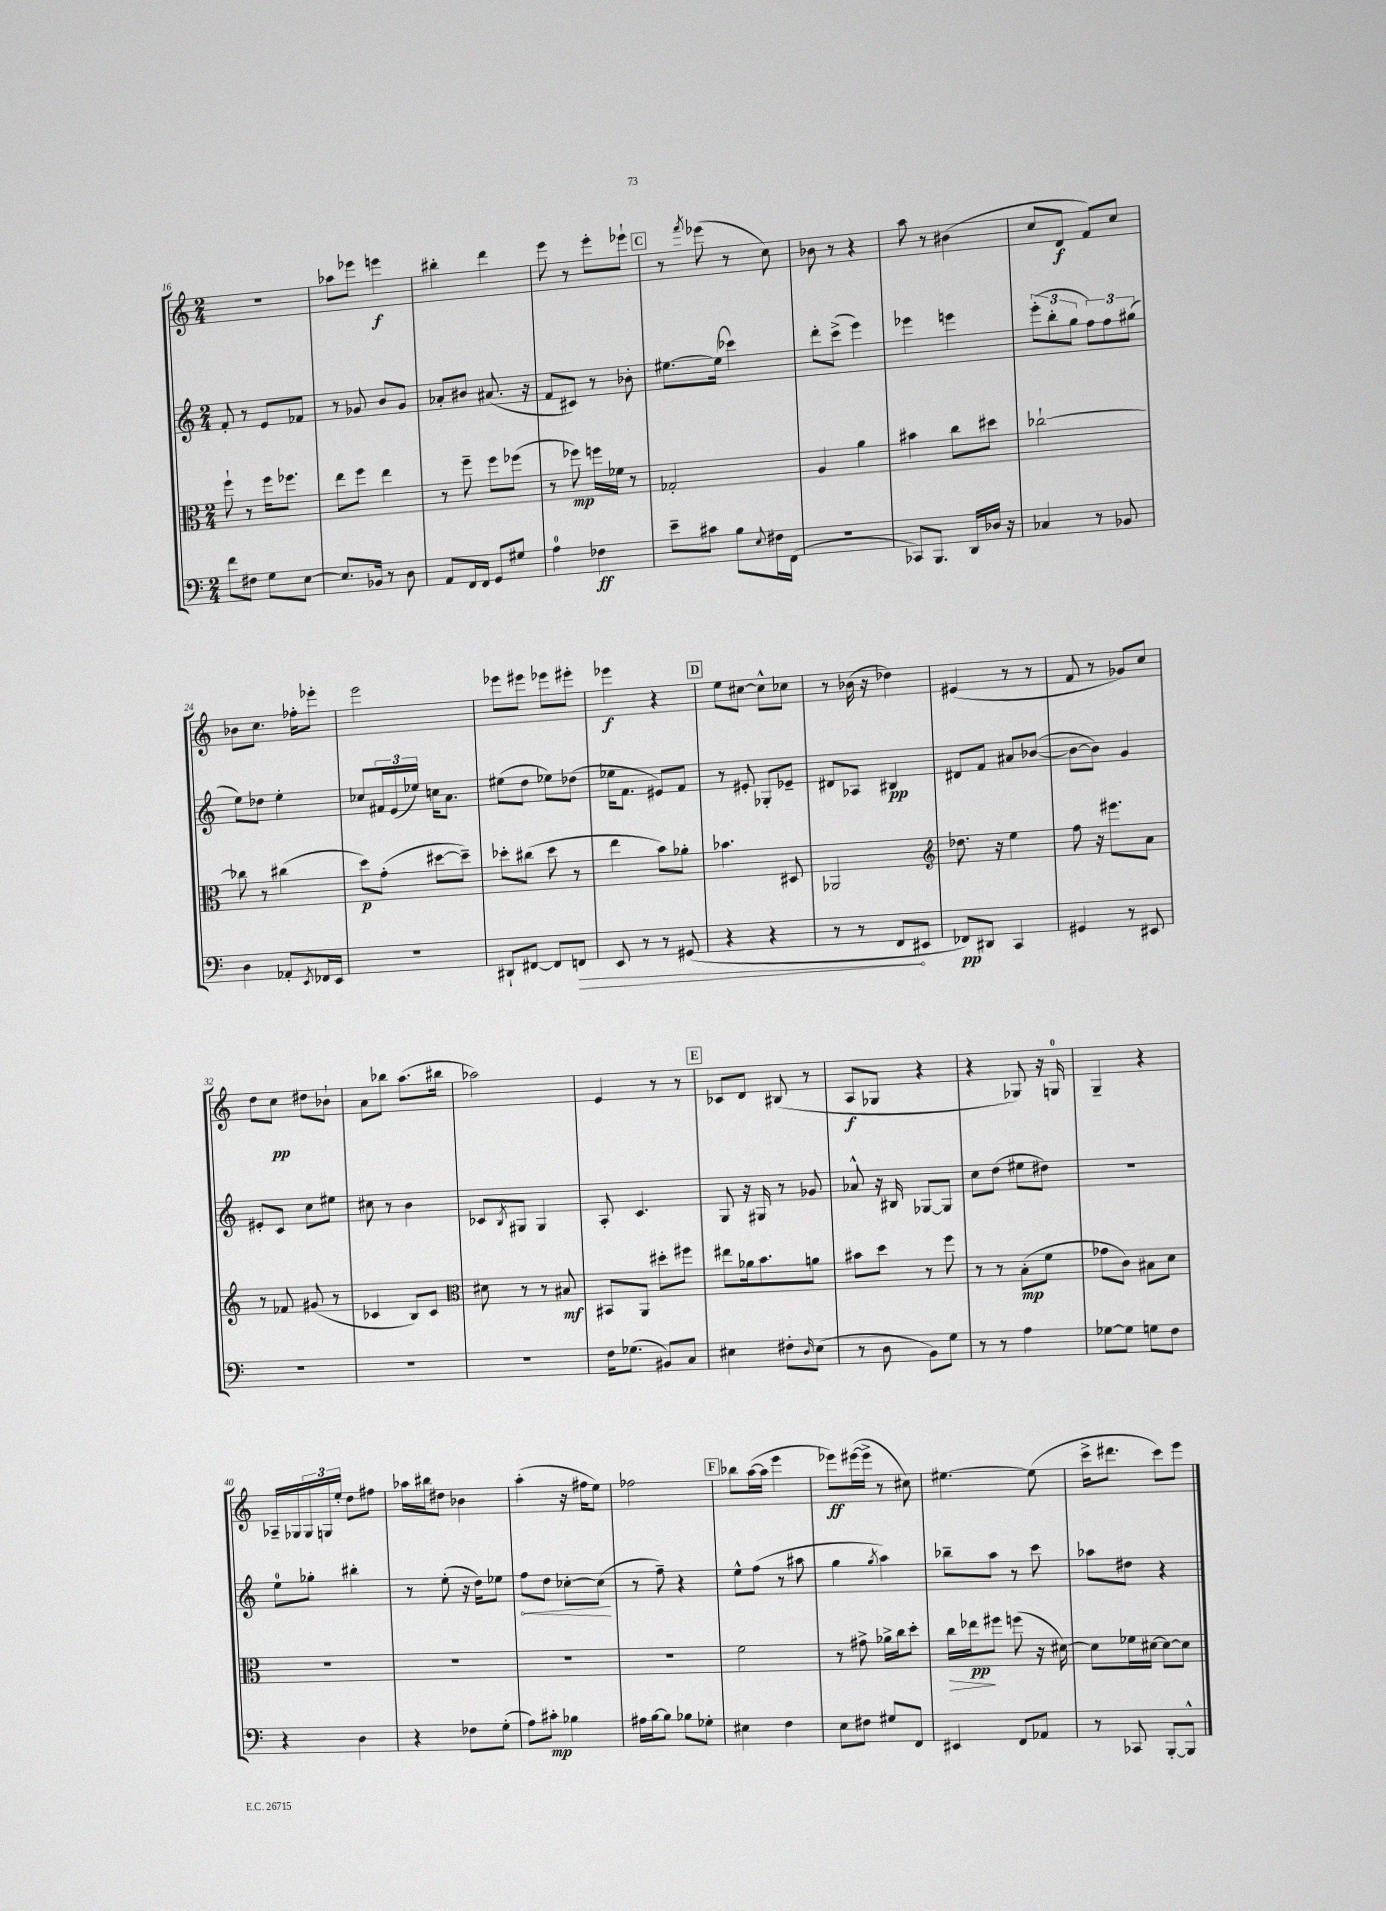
<<
\new StaffGroup <<
\new Staff = "s0" {
    \clef treble \key c \major \numericTimeSignature \time 2/4
    r2 |
    aes''8 ees'''8 e'''4\f |
    bis''4-. d'''4 |
    e'''8 r8 e'''8-. ees'''8-! |
    \mark \markup { \box "C" } r8 \acciaccatura { f'''8 } ees'''8( r8 c''8) |
    bes'8 r8 r4 |
    a''8 r8 bis'4( |
    c''8 d'8\f f'8) c''8 |
    bes'8 c''8. fes''16-. ees'''8-. |
    e'''2 |
    ees'''8 eis'''8 ees'''8 eis'''8-. |
    ees'''4\f r4 |
    \mark \markup { \box "D" } e''8 cis''8~ cis''8-^ ces''8 |
    r8 bes'16( r16 des''4) |
    eis'4( r8 r8 |
    f'8 r8 ges'8) c''8 |
    d''8 c''8\pp dis''8 bes'8-! |
    a'8 bes''8 a''8.( bis''16 |
    aes''2) |
    e'4 r8 r8 |
    \mark \markup { \box "E" } ces'8 d'8 bis8( r8 |
    a8\f ges8 r4 |
    r4 ges8) r16 g16-0 |
    g4-- r4 |
    aes16-- ges16 \tuplet 3/2 { ges16 g16 e''16-. } d''8 fis''8 |
    aes''16 bis''16 dis''8 bes'4 |
    a''4-.( r16 fis''16 e''8) |
    fes''2 |
    \mark \markup { \box "F" } bes''8 a''16~( a''16 e'''4 |
    ees'''8\ff) eis'''16~( eis'''16-> r8 cis''8) |
    eis''4.~ eis''8( |
    c'''16-> dis'''8. c'''8) e'''8 \bar "|." |
}
\new Staff = "s1" {
    \clef treble \key c \major \numericTimeSignature \time 2/4
    f'8-. r8 e'8 fes'8 |
    r8 ges'8 b'8 ges'8 |
    aes'8-. bis'8 ais'8.( r16 |
    f'8 cis'8) r8 bes'8-. |
    \mark \markup { \box "C" } eis''8.~ eis''16( ces'''4) |
    d'''8-. c'''8->( e'''4) |
    ees'''4 e'''4 |
    \tuplet 3/2 { e'''8-.( b''8-. g''8 } \tuplet 3/2 { f''8) f''8 gis''8( } |
    e''8) des''8 e''4-. |
    ces''8 \tuplet 3/2 { fis'16 e'16( ees''16) } c''16 a'8. |
    eis''8( d''8 ees''8) des''8( |
    ees''16 f'8. eis'8) f'8 |
    \mark \markup { \box "D" } r8 eis'8-. ges8-. ees'8-- |
    dis'8 aes8 bis4\pp |
    dis'8 f'8 ais'8 bes'8~( |
    bes'8~ bes'8) g'4 |
    eis'8-. c'8 c''8 eis''8 |
    cis''8 r8 b'4 |
    ces'8 \acciaccatura { b8 } gis8 gis4 |
    a8-. c'4. |
    \mark \markup { \box "E" } g8 r16 gis16 r8 ges'8 |
    aes'8-^ r16 bis16 ges8~ ges8 |
    c''8 d''8( eis''8 dis''8) |
    R2 |
    e''8-0 ges''8-. bis''4-. |
    r8 e''8-.( r16 d''16) ees''8 |
    \once \override Hairpin.circled-tip = ##t f''8\< d''8 ces''8~-. ces''8\!( |
    r8 f''8--) r4 |
    \mark \markup { \box "F" } e''8-^ f''8( r8 ais''8 |
    g''4 \acciaccatura { g''8 } a''4) |
    bes''8-- a''8 r8 c'''8 |
    aes''8 dis''8 r4 \bar "|." |
}
\new Staff = "s2" {
    \clef alto \key c \major \numericTimeSignature \time 2/4
    f''8-! r8 f''16 fes''8. |
    e''8 f''8 e''4 |
    r8 f''8-- f''8 fes''8( |
    r8 fes''8\mp) f''16 fes'16 r8 |
    \mark \markup { \box "C" } ges2-. |
    a4 a'4 |
    bis'4 c''8 dis''8 |
    ces''2~-! |
    ces''8 r8 cis''4( |
    d''8\p) g'8-.( dis''8~ dis''8--) |
    des''8-. cis''8( des''8 r8 |
    e''4 b'8) aes'8-. |
    \mark \markup { \box "D" } bes'4. dis8 |
    aes,2 |
    \clef treble des''8. r16 e''4 |
    f''8 r16 eis'''8. a'8 |
    r8 fes'8 gis'8( r8 |
    ces'4 b8) ces'8 |
    \clef alto dis'8 r8 r8 bis8\mf |
    bis,8 a,8 dis''8-. fis''8 |
    \mark \markup { \box "E" } eis''8 aes'16 b'8. a'8 |
    bis'8 d''8 r8 f''8 |
    r8 r8 b8-.\mp( f'8 |
    ges'8 c'8) bis8 d'8 |
    R2 |
    R2 |
    R2 |
    R2 |
    \mark \markup { \box "F" } f'2 |
    r8 gis'8-> aes'16-> c''16 d''8-. |
    c''16\> ees''16\pp\! fis''8 f''8( r16 dis'16~) |
    dis'8 fes'16 dis'16~ dis'8~ dis'8 \bar "|." |
}
\new Staff = "s3" {
    \clef bass \key c \major \numericTimeSignature \time 2/4
    f'8 fis8 g8 e8~ |
    e8. bes,16 r8 d8 |
    a,8 f,16 f,16 g,8 gis8 |
    a4-0 fes4\ff |
    \mark \markup { \box "C" } e'8-- cis'8 b8 \appoggiatura { e8 } fis16 f,16( |
    R2 |
    ces,8) b,,8. d,16 des16 r16 |
    ces4 r8 bes,8 |
    d4 aes,8-. \acciaccatura { e,8 } fes,16 e,16 |
    r2 |
    dis,8-! fis,8~ fis,8 \once \override Hairpin.circled-tip = ##t f,8\> |
    e,8 r8 r8 gis,8( |
    \mark \markup { \box "D" } r4 r4 |
    r8 r8 f,8\! eis,8 |
    fes,8\pp) dis,8 c,4 |
    gis,4 r8 eis,8 |
    R2 |
    R2 |
    R2 |
    f16 ges8.( bis,8) c8 |
    \mark \markup { \box "E" } eis4 fis8-. \grace { d16 } eis8( |
    r8 d8 b,8) g8 |
    r8 r8 a4 |
    ges8~ ges8 g8 f8 |
    r4 d4 |
    r4 fes8 g8-.( |
    a8) cis'8-.\mp bes4 |
    ais16 b16~ b8 bes8 ges8-. |
    \mark \markup { \box "F" } eis4 f4 |
    e8 fis8 gis8 f,8 |
    eis,4 f,8 aes,8 |
    r8 ces,8 b,,8~-. b,,8-^ \bar "|." |
}
>>
>>
\layout { \context { \Score currentBarNumber = #16 } }
